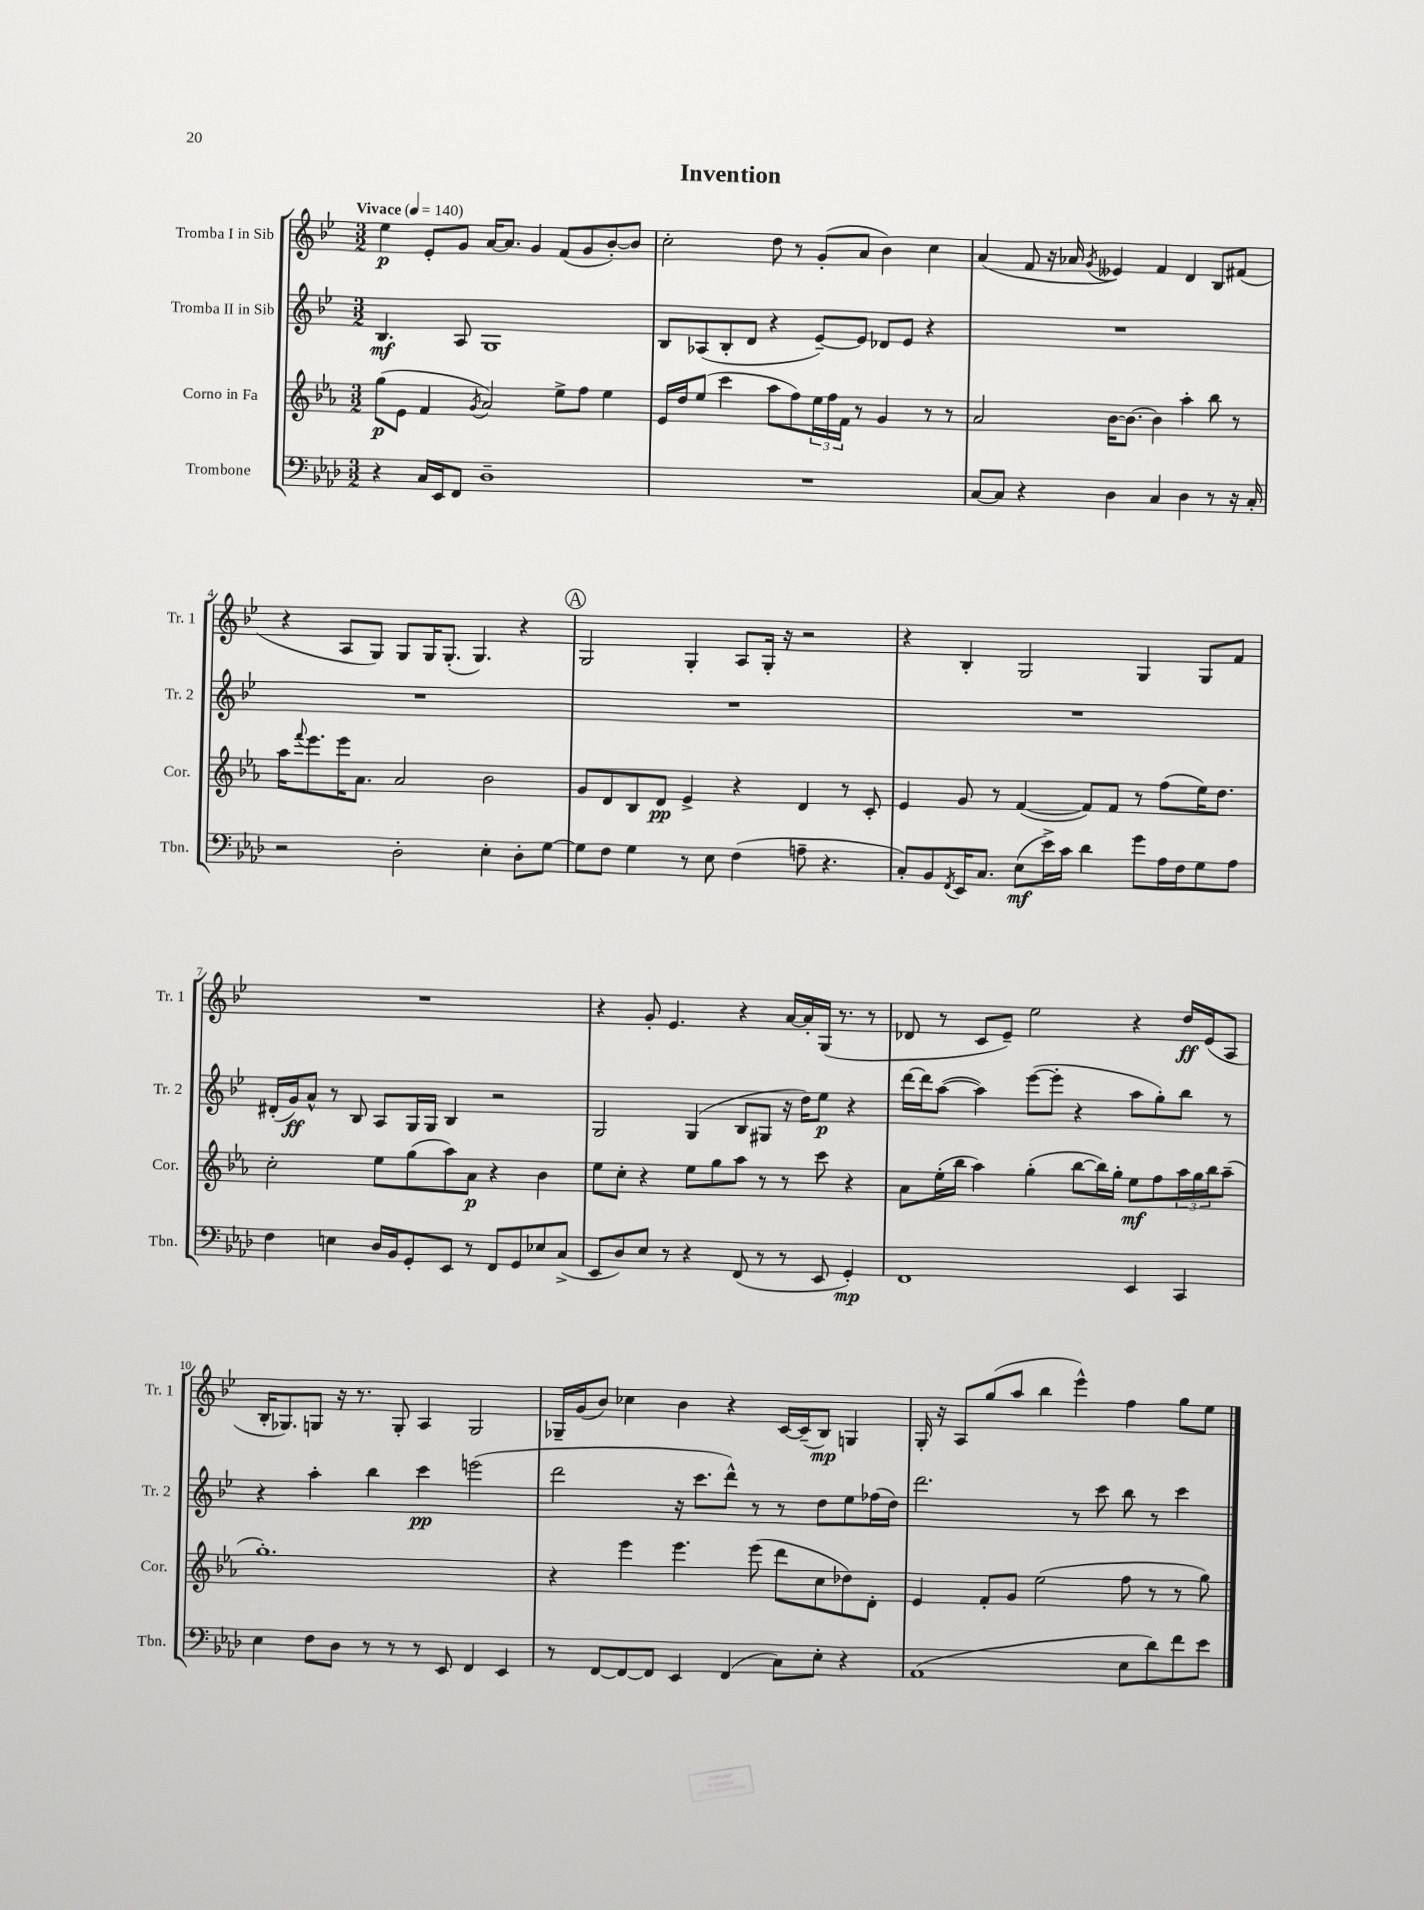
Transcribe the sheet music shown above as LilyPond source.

\header { title = "Invention" }
<<
\new StaffGroup <<
\new Staff = "s0" \with { instrumentName = "Tromba I in Sib" shortInstrumentName = "Tr. 1" } {
    \clef treble \key bes \major \numericTimeSignature \time 3/2 \tempo "Vivace" 4 = 140
    ees''4\p ees'8-. g'8 a'16~ a'8. g'4 f'8( g'8 bes'8~-.) bes'8 |
    c''2-. d''8 r8 g'8-.( a'8 bes'4) c''4 |
    a'4( f'8 r16 aes'16 \acciaccatura { g'8 } eeses'4) f'4 d'4 bes8 fis'8( |
    r4 a8 g8) g8 g16 g8.-.( g4.) r4 |
    \mark \markup { \circle "A" } g2 g4-. a8 g16-. r16 r2 |
    r4 bes4-. g2 g4 g8 f'8 |
    R1. |
    r4 g'8-. ees'4. r4 a'16~ a'16-. g16( r8. r8 |
    des'8 r8 c'8 ees'8--) ees''2 r4 d''16\ff ees'16( a8 |
    bes16-. ges8.) g8 r16 r8. g8-. a4 g2 |
    ges16-- g'16( bes'8) ces''4 bes'4 r4 c'16~ c'16--( bes8\mp) g4 |
    g16-. r16 a8 g''8( a''8 bes''4 ees'''4-^) f''4 g''8 ees''8 \bar "|." |
}
\new Staff = "s1" \with { instrumentName = "Tromba II in Sib" shortInstrumentName = "Tr. 2" } {
    \clef treble \key bes \major \numericTimeSignature \time 3/2
    bes4.\mf a8 g1 |
    bes8 aes8( bes8-. d'8 r4 ees'8~--) ees'8 des'8 ees'8 r4 |
    R1. |
    R1. |
    \mark \markup { \circle "A" } R1. |
    R1. |
    dis'16-.( g'16\ff) a'8-^ r8 bes8 a8 g16 g16 bes4 r2 |
    g2 g4( bes8 gis8 r16 d''16) ees''8\p r4 |
    d'''16~ d'''16 a''8~( a''4) ees'''8~( ees'''8-. r4 a''8 g''8-.) bes''8 r8 |
    r4 a''4-. bes''4 c'''4\pp e'''2( |
    d'''2 r16 c'''8. d'''8-^) r8 r8 d''8 ees''8 fes''16( d''16) |
    d'''2. r8 c'''8 bes''8 r8 c'''4 \bar "|." |
}
\new Staff = "s2" \with { instrumentName = "Corno in Fa" shortInstrumentName = "Cor." } {
    \clef treble \key ees \major \numericTimeSignature \time 3/2
    g''8\p( ees'8 f'4 \acciaccatura { g'8 } aes'2) ees''8-> f''8 ees''4 |
    ees'16 d''16 ees''8( c'''4 aes''8 f''8) \tuplet 3/2 { ees''16 f''16 f'16 } r8 g'4 r8 r8 |
    aes'2 bes'16~ bes'8.~ bes'4 aes''4-. bes''8 r8 |
    aes''16 \appoggiatura { f'''8 } ees'''8. ees'''16 aes'8. aes'2 bes'2 |
    \mark \markup { \circle "A" } g'8 d'8 bes8 d'8\pp ees'4-> r4 d'4 r8 c'8-. |
    ees'4 g'8 r8 f'4~( f'8) f'8 r8 f''8( ees''16) d''8. |
    c''2-. ees''8 g''8( aes''8) aes'8\p r4 bes'4 |
    ees''8 c''8-. r4 ees''8 g''8 aes''8 r8 r8 c'''8 r4 |
    aes'8 ees''16-.( bes''16 aes''4) g''4-.( bes''8~ bes''16) g''16-. ees''8\mf f''8 \tuplet 3/2 { aes''16 g''16 bes''16 } aes''8--( |
    g''1.-.) |
    r4 ees'''4 ees'''4. ees'''8( d'''8 c''8 des''8) d'8-. |
    ees'4 f'8-. g'8 ees''2( f''8 r8 r8 g''8) \bar "|." |
}
\new Staff = "s3" \with { instrumentName = "Trombone" shortInstrumentName = "Tbn." } {
    \clef bass \key aes \major \numericTimeSignature \time 3/2
    r4 c16 ees,16 f,8 des1-- |
    R1. |
    c8~ c8 r4 des4 c4 des4 r8 r16 c16-. |
    r2 des2-. ees4-. des8-. g8~ |
    \mark \markup { \circle "A" } g8 f8 g4 r8 ees8 f4( a8-- r4. |
    c8-.) bes,8 \acciaccatura { f,8 } ees,16 c8. ees8\mf( ees'16->) c'16 des'4 g'8 aes16 f16 g8 aes8 |
    f4 e4 des16 bes,16 g,8-. ees,8 r8 f,8 g,8 ees8 c8->( |
    ees,8 des8) ees8 r8 r4 f,8( r8 r8 ees,8 g,4-.\mp) |
    f,1 ees,4 c,4 |
    ees4 f8 des8 r8 r8 r8 ees,8 f,4 ees,4 |
    r8 f,8~ f,8~ f,8 ees,4 f,4( c8) ees8-. r4 |
    aes,1( ees8 des'8) f'8 ees'8 \bar "|." |
}
>>
>>
